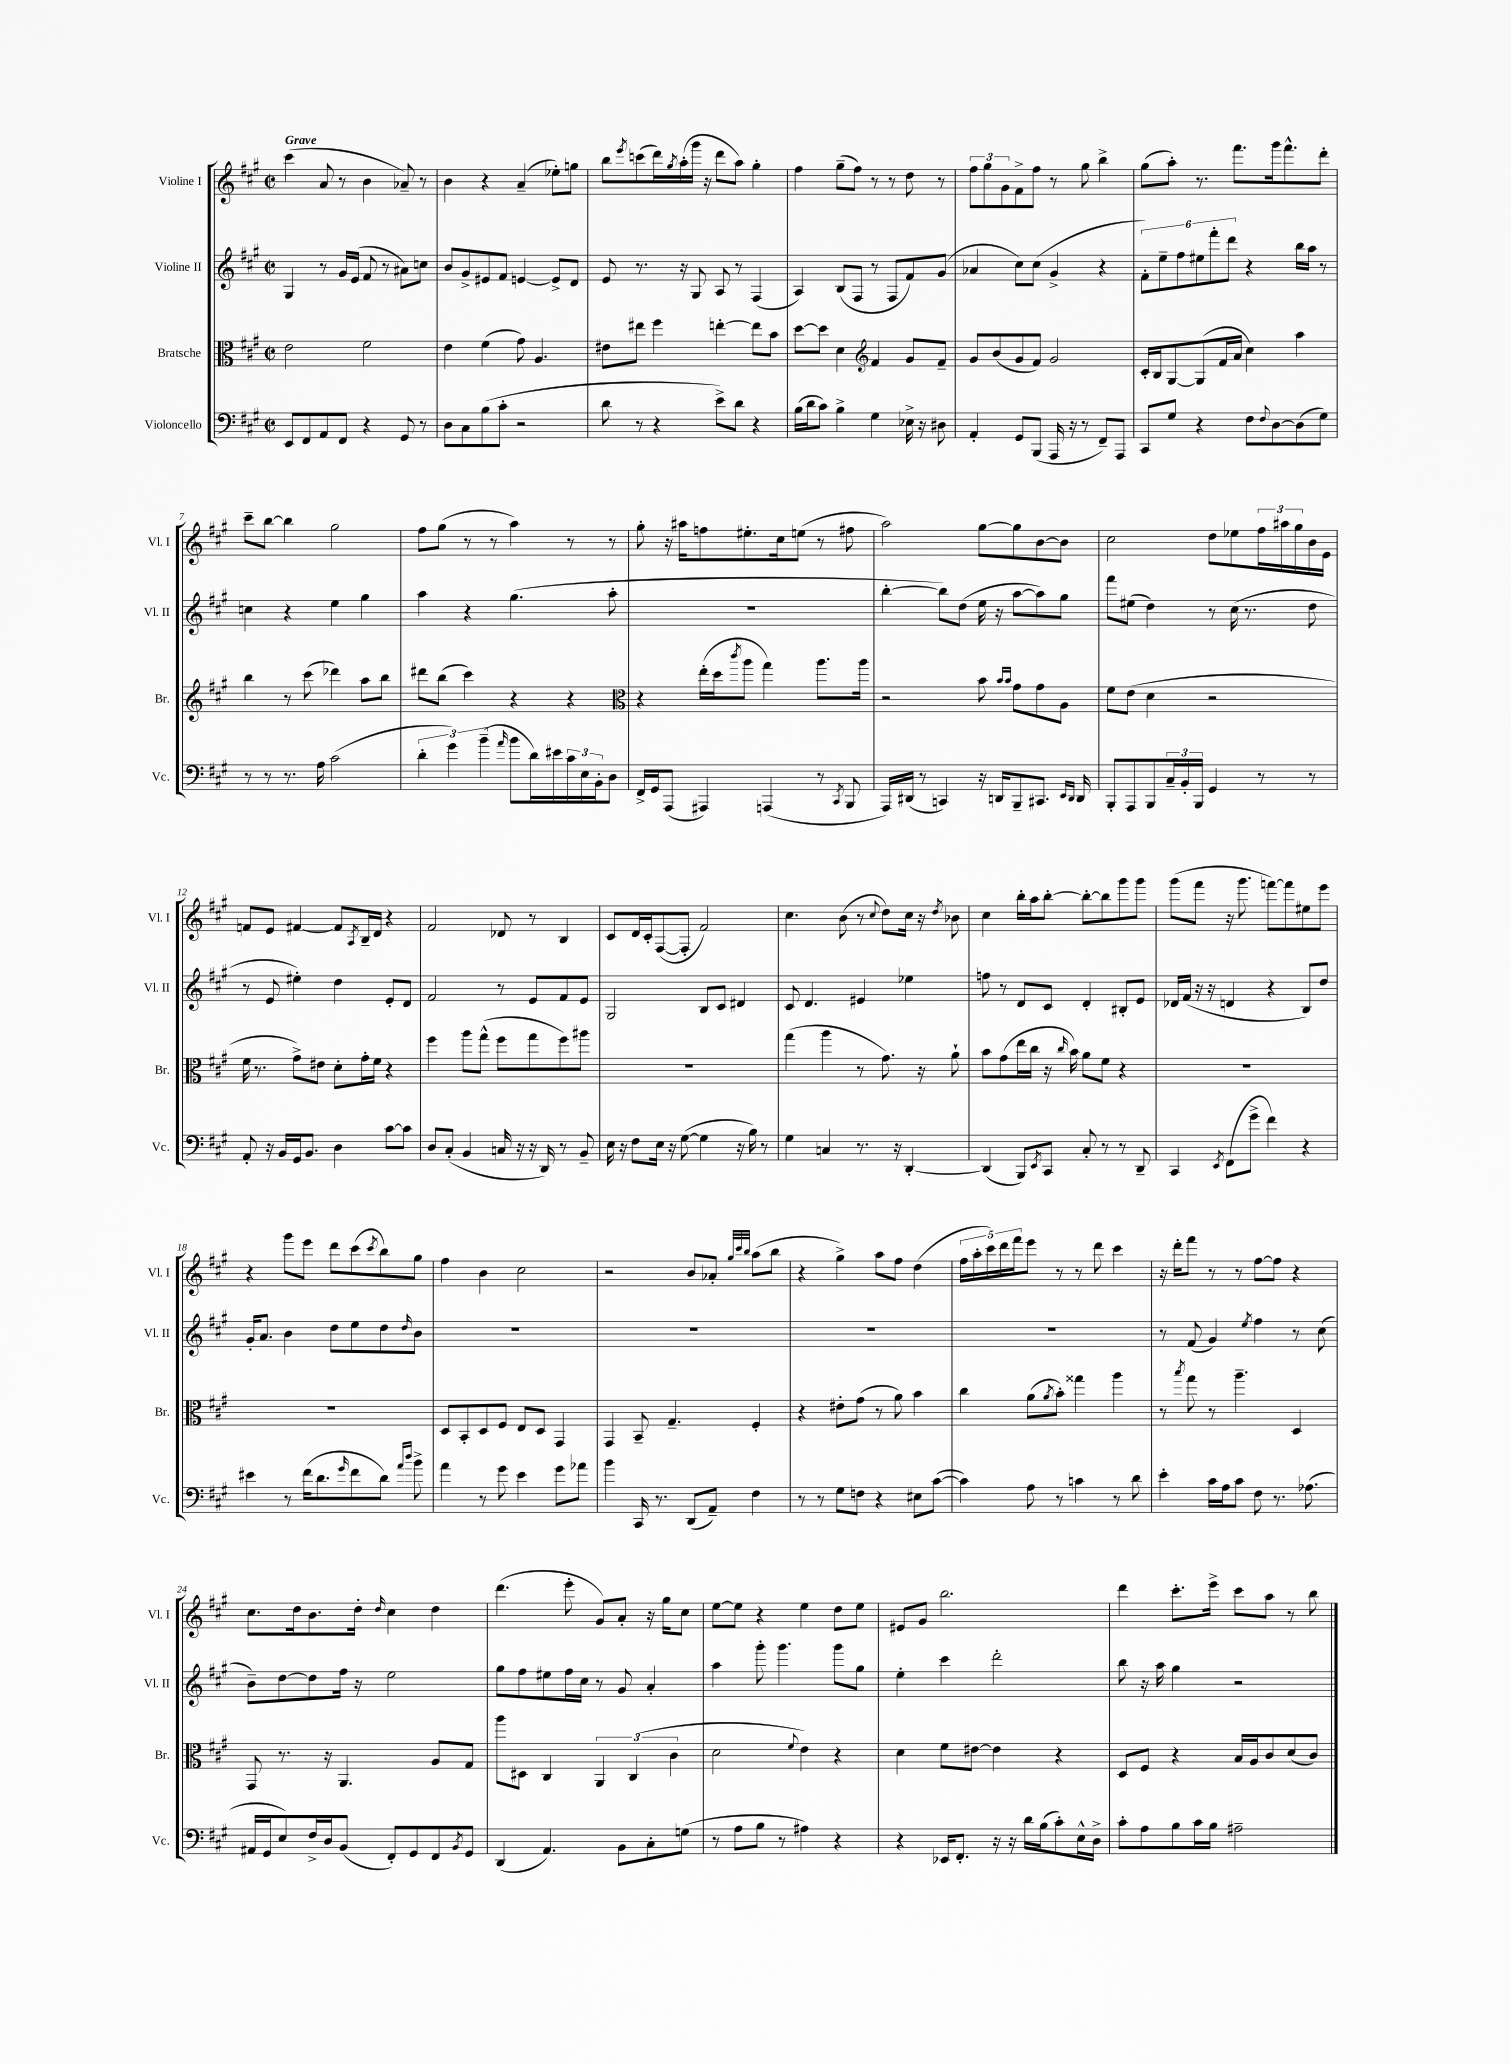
<<
\new StaffGroup <<
\new Staff = "s0" \with { instrumentName = "Violine I" shortInstrumentName = "Vl. I" } {
    \clef treble \key a \major \defaultTimeSignature \time 2/2 \tempo "Grave"
    cis'''4( a'8 r8 b'4 aes'8--) r8 |
    b'4 r4 a'4--( ees''8-.) g''8 |
    b''8 \acciaccatura { e'''8 } c'''8( d'''16) \acciaccatura { gis''8 } a''16-.( gis'''16 r16 d'''8 a''8) gis''4-. |
    fis''4 gis''8--( fis''8) r8 r8 d''8 r8 |
    \tuplet 3/2 { fis''8 gis''8 gis'8 } fis'8-> fis''8 r8 gis''8 b''4-> |
    gis''8( a''8-.) r8. fis'''8. gis'''16 fis'''8.-^ d'''8-. |
    cis'''8-- b''8~ b''4 gis''2 |
    fis''8 gis''8( r8 r8 a''4) r8 r8 |
    gis''8-. r16 ais''16 f''8 eis''8.-. cis''16 e''8( r8 fis''8 |
    a''2) gis''8~ gis''8 b'8~ b'8 |
    cis''2 d''8 ees''8 \tuplet 3/2 { fis''16 ais''16 gis''16 } b'16 e'16 |
    f'8 e'8 fis'4~ fis'8 \acciaccatura { a8 } b16-- d'16 r4 |
    fis'2 des'8 r8 b4 |
    cis'8 d'16 cis'16-. fis8~( fis8-. fis'2) |
    cis''4. b'8( r8 \appoggiatura { cis''8 } d''8) cis''16 r16 \acciaccatura { d''8 } bes'8 |
    cis''4 b''16-. a''16 b''8~-. b''8~-. b''8 gis'''8 gis'''8 |
    gis'''8( fis'''8 r16 gis'''8. f'''8~) f'''8 eis''8 e'''8 |
    r4 gis'''8 e'''8 d'''8 cis'''8( \acciaccatura { cis'''8 } b''8) gis''8 |
    fis''4 b'4 cis''2 |
    r2 b'8 aes'8-. \grace { gis''32 cis'''32 b''32 } a''8( b''8 |
    r4 gis''4->) a''8 fis''8 d''4( |
    \tuplet 5/4 { fis''16 a''16-. cis'''16) d'''16 fis'''16 } e'''8 r8 r8 d'''8 cis'''4 |
    r16 d'''16-. fis'''8 r8 r8 fis''8~ fis''8 r4 |
    cis''8. d''16 b'8. d''16-. \grace { d''16 } cis''4 d''4 |
    d'''4.( e'''8-. gis'8) a'8-. r16 gis''16 cis''8 |
    e''8~ e''8 r4 e''4 d''8 e''8 |
    eis'8 gis'8 b''2. |
    d'''4 cis'''8.-. e'''16-> cis'''8 a''8 r8 b''8 \bar "|." |
}
\new Staff = "s1" \with { instrumentName = "Violine II" shortInstrumentName = "Vl. II" } {
    \clef treble \key a \major \defaultTimeSignature \time 2/2
    gis4 r8 gis'16 e'16( fis'8 r8 ais'8) c''8 |
    b'8 gis'8-> eis'8 fis'8 e'4~ e'8-> d'8 |
    e'8 r8. r16 gis8 a8 r8 fis4( |
    a4) b8( fis8 r8 fis8 fis'8) gis'8( |
    aes'4 cis''8) cis''8( gis'4-> r4 |
    \tuplet 6/4 { fis'8-.) e''8-- fis''8 eis''8 fis'''8-. d'''8 } r4 b''16 a''16 r8 |
    c''4 r4 e''4 gis''4 |
    a''4 r4 gis''4.( a''8-. |
    R1 |
    b''4~-. b''8) d''8( e''16 r16 a''8~ a''8) gis''8 |
    fis'''8 eis''8( d''4) r8 cis''16( r8. d''8 |
    r8 e'8 eis''4-.) d''4 e'8-. d'8 |
    fis'2 r8 e'8 fis'8 e'8 |
    gis2 b8 cis'8 dis'4 |
    cis'8 d'4. eis'4 ees''4 |
    f''8 r8 d'8 cis'8 d'4-. bis8-. e'8 |
    des'16 fis'16( r16 r16 d'4 r4 b8) d''8 |
    gis'16-. a'8. b'4 d''8 e''8 d''8 \grace { d''16 } b'8 |
    R1 |
    R1 |
    R1 |
    R1 |
    r8 fis'8( gis'4) \acciaccatura { e''8 } fis''4 r8 cis''8( |
    b'8--) d''8~ d''8 fis''16 r16 e''2 |
    gis''8 fis''8 eis''8 fis''16 cis''16 r8 gis'8 a'4-. |
    a''4 gis'''8-. gis'''4. gis'''8 gis''8 |
    e''4-. cis'''4 d'''2-. |
    b''8 r16 a''16 gis''4 r2 \bar "|." |
}
\new Staff = "s2" \with { instrumentName = "Bratsche" shortInstrumentName = "Br." } {
    \clef alto \key a \major \defaultTimeSignature \time 2/2
    e'2 fis'2 |
    e'4 fis'4( gis'8) a4. |
    eis'8 eis''8 fis''4 e''4~-. e''8 b'8 |
    d''8~ d''8 d'4 \clef treble fis'4 gis'8 fis'8-- |
    gis'8 b'8( gis'8 fis'8) gis'2 |
    cis'16-. b16 gis8~ gis8( fis'16 a'16 cis''4) a''4 |
    b''4 r8 cis'''8( des'''4) a''8 b''8 |
    dis'''8 b''8( cis'''4) r4 r4 |
    \clef alto r4 e''16-.( d''16 \acciaccatura { cis'''8 } a''8 gis''4) a''8. a''16 |
    r2 b'8 \grace { b'16 b'16 } gis'8 gis'8 a8 |
    fis'8 e'8( d'4 r2 |
    fis'16 r8. gis'8->) eis'8 d'8-. gis'16-. fis'16 r4 |
    fis''4 a''8 gis''8-^( fis''8 gis''8 fis''8) ais''8 |
    R1 |
    gis''4( a''4 r8 gis'8.) r16 a'8-! |
    b'8 gis'8( e''16 cis''16 r16 \grace { cis''16 } b'16) a'8 fis'8 r4 |
    R1 |
    R1 |
    d8 b,8-. d8 fis8 e8 d8 gis,4 |
    gis,4 b,8-- gis4.-- fis4-. |
    r4 eis'8-. gis'8( r8 a'8) b'4 |
    cis''4 a'8( \acciaccatura { a'8 } b'8-.) gisis''4 a''4 |
    r8 \acciaccatura { b''8 } gis''8 r8 a''4.-- d4 |
    gis,8 r8. r16 a,4. a8 gis8 |
    a''8 dis8 cis4 \tuplet 3/2 { a,4 cis4( cis'4 } |
    d'2 \appoggiatura { fis'8 } e'4) r4 |
    d'4 fis'8 eis'8~ eis'4 r4 |
    d8 fis8 r4 b16 a16 cis'8 d'8( cis'8) \bar "|." |
}
\new Staff = "s3" \with { instrumentName = "Violoncello" shortInstrumentName = "Vc." } {
    \clef bass \key a \major \defaultTimeSignature \time 2/2
    e,8 fis,8 a,8 fis,8 r4 gis,8 r8 |
    d8 cis8 b8( cis'8-. r2 |
    d'8 r8 r4 e'8->) d'8 r4 |
    b16( d'16 cis'8) b4-> gis4 ees16-> r16 dis8 |
    a,4-. gis,8 b,,8( a,,16 r16 r8 fis,8--) a,,8 |
    cis,8 gis8 r4 fis8 \appoggiatura { fis8 } d8~ d8( gis8) |
    r8 r8 r8. a16 cis'2( |
    \tuplet 3/2 { d'4-. gis'4) b'4--( } \grace { a'16 } b'8 d'16) eis'16 \tuplet 3/2 { cis'16 e16 b,16-. } d8 |
    fis,16-> gis,16 a,,8( ais,,4) a,,4( r8 \acciaccatura { cis,8 } b,,8 |
    a,,16) dis,16( r8 c,4) r16 d,16 b,,8-- cis,8. \grace { e,16 d,16 } d,16 |
    b,,8-. a,,8 b,,8 \tuplet 3/2 { cis16-- b,16-. b,,16 } gis,4 r8 r8 |
    a,8-. r16 b,16 gis,16 b,8. d4 cis'8~ cis'8 |
    d8 cis8-.( b,4 c16 r16 r16 d,16) r8 b,8-- |
    e16 r16 fis8 e16 r16 gis8~( gis4 r16 b16) r8 |
    gis4 c4 r8. r16 d,4~-. |
    d,4( b,,8) \acciaccatura { e,8 } cis,8 cis8-. r8 r8 d,8-- |
    cis,4 \acciaccatura { e,8 } fis,8( gis'8-> fis'4) r4 |
    eis'4 r8 fis'16( d'8. \grace { gis'16 } fis'8 d'8) \grace { a'16 d''16 } b'8-> |
    a'4 r8 gis'8 e'4 gis'8 aes'8 |
    b'4 cis,16 r8. d,8( a,8--) fis4 |
    r8 r8 gis8 f8 r4 eis8 cis'8~( |
    cis'4) a8 r8 c'4 r8 d'8 |
    e'4-. cis'16 a16 cis'8 fis8 r8. aes8.( |
    ais,16 gis,16 e8) fis16-> d16 b,8( fis,8-.) gis,8 fis,8 \acciaccatura { b,8 } gis,8 |
    d,4( a,4.) b,8 cis8-. g8( |
    r8 a8 b8 r8 ais4) r4 |
    r4 ees,16 fis,8.-. r16 r16 d'16 b16( cis'8-.) e16-^ d16-> |
    cis'8-. a8 b8 cis'16 b16 ais2-- \bar "|." |
}
>>
>>
